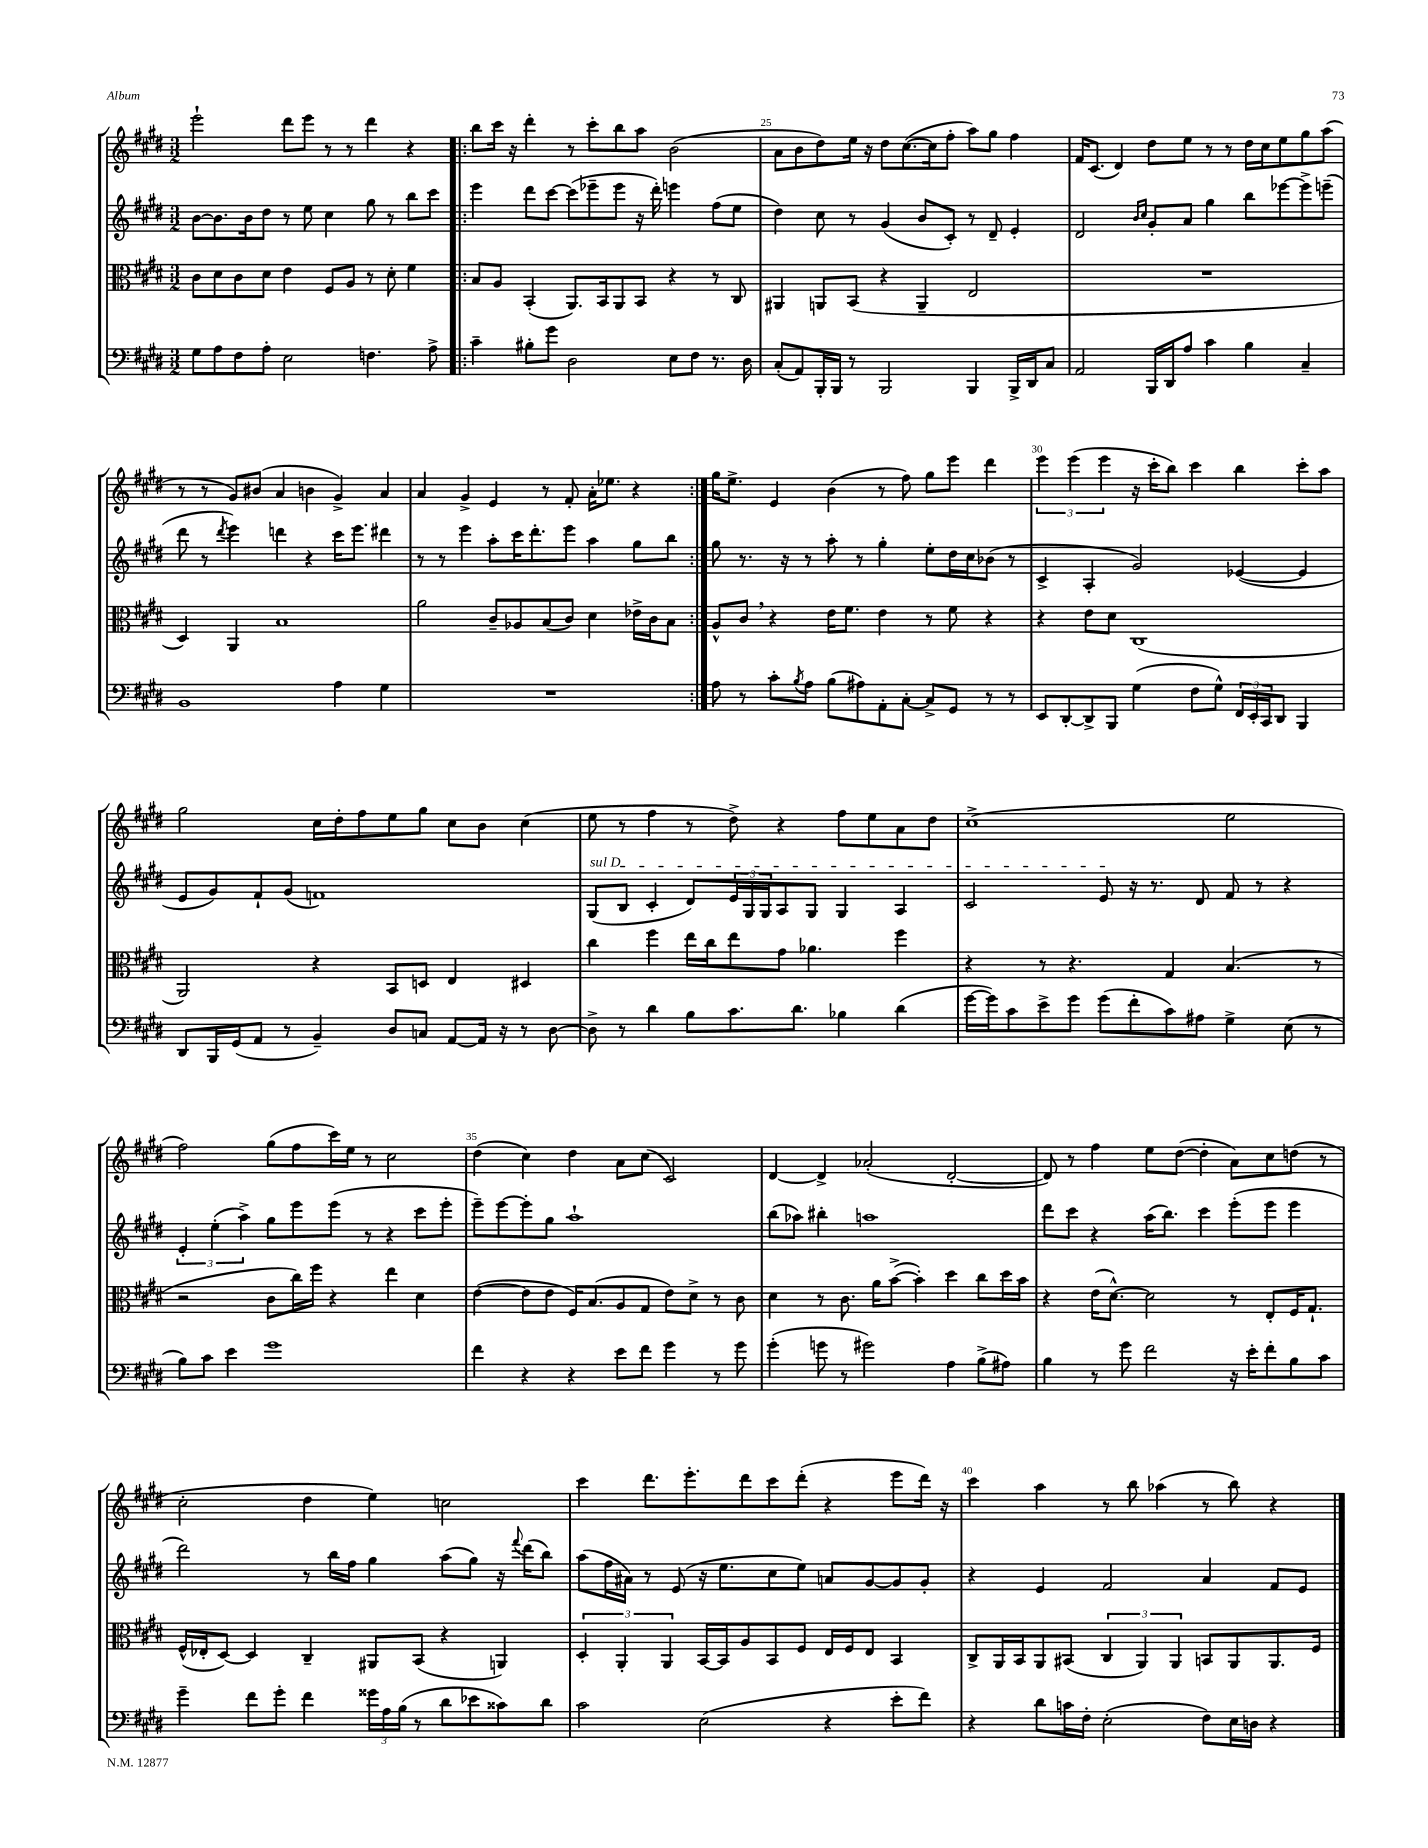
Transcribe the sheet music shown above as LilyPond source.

<<
\new StaffGroup <<
\new Staff = "s0" {
    \clef treble \key e \major \numericTimeSignature \time 3/2
    e'''2-! dis'''8 e'''8 r8 r8 dis'''4 r4 |
    \repeat volta 2 { b''8 cis'''16 r16 dis'''4-. r8 cis'''8-. b''8 a''8 b'2( |
    a'8 b'8 dis''8) e''16 r16 dis''8 cis''8.~( cis''16 fis''8-. a''8) gis''8 fis''4 |
    fis'16 cis'8.( dis'4) dis''8 e''8 r8 r8 dis''16 cis''16 e''8 gis''8 a''8( |
    r8 r8 gis'8) bis'8( a'4 b'4 gis'4->) a'4 |
    a'4 gis'4-> e'4 r8 fis'8-. a'16-. ees''8. r4 | }
    gis''16 e''8.-> e'4 b'4( r8 fis''8) gis''8 e'''8 dis'''4 |
    \tuplet 3/2 { e'''4 e'''4( e'''4 } r16 cis'''16-. b''8) cis'''4 b''4 cis'''8-. a''8 |
    gis''2 cis''16 dis''16-. fis''8 e''8 gis''8 cis''8 b'8 cis''4( |
    e''8 r8 fis''4 r8 dis''8->) r4 fis''8 e''8 a'8 dis''8 |
    cis''1->( e''2 |
    fis''2) gis''8( fis''8 cis'''16) e''16 r8 cis''2 |
    dis''4( cis''4) dis''4 a'8 cis''8( cis'2) |
    dis'4~ dis'4-> aes'2-.( dis'2~-. |
    dis'8) r8 fis''4 e''8 dis''8~( dis''4-. a'8) cis''8 d''8( r8 |
    cis''2-. dis''4 e''4) c''2 |
    cis'''4 dis'''8. e'''8.-. dis'''8 cis'''8 dis'''8-.( r4 e'''8 dis'''16) r16 |
    cis'''4 a''4 r8 b''8 aes''4( r8 b''8) r4 \bar "|." |
}
\new Staff = "s1" {
    \clef treble \key e \major \numericTimeSignature \time 3/2
    b'8~ b'8. b'16 dis''8 r8 e''8 cis''4 gis''8 r8 b''8 cis'''8 |
    \repeat volta 2 { e'''4 dis'''8 cis'''8~ cis'''8( ees'''8-- ees'''8 r16 dis'''16-.) e'''4 fis''8( e''8 |
    dis''4) cis''8 r8 gis'4( b'8 cis'8-.) r8 dis'8-- e'4-. |
    dis'2 \grace { b'16 cis''16 } gis'8-. a'8 gis''4 b''8 ees'''8~ ees'''8-> e'''8--( |
    dis'''8 r8 \acciaccatura { dis'''8 } e'''4) d'''4 r4 cis'''16 e'''8. dis'''4 |
    r8 r8 e'''4 a''8-. cis'''16 dis'''8.-. e'''8 a''4 gis''8 b''8 | }
    gis''8 r8. r16 r8 a''8-. r8 gis''4-. e''8-. dis''16 cis''16 bes'8( r8 |
    cis'4-> a4-. gis'2) ees'4~( ees'4 |
    e'8 gis'8) fis'8-! gis'8( f'1) |
    \once \override TextSpanner.bound-details.left.text = \markup { \italic "sul D" } gis8\startTextSpan( b8 cis'4-. dis'8) \tuplet 3/2 { e'16 gis16 gis16 } a8 gis8 gis4 a4 |
    cis'2 e'8\stopTextSpan r16 r8. dis'8 fis'8 r8 r4 |
    \tuplet 3/2 { e'4-. e''4-.( a''4->) } gis''8 e'''8 e'''8( r8 r4 cis'''8 e'''8-. |
    e'''8--) e'''8~ e'''8-. gis''8 a''1-! |
    b''8( aes''8) bis''4-. a''1 |
    dis'''8 cis'''8 r4 a''16( b''8.) cis'''4 e'''8-.( e'''8 e'''4 |
    dis'''2) r8 b''16 fis''16 gis''4 a''8( gis''8) r16 \appoggiatura { fis'''8 } dis'''16( b''8) |
    a''8( fis''16 ais'16) r8 e'8( r16 e''8. cis''8 e''8) a'8 gis'8~ gis'8 gis'8-. |
    r4 e'4 fis'2 a'4 fis'8 e'8 \bar "|." |
}
\new Staff = "s2" {
    \clef alto \key e \major \numericTimeSignature \time 3/2
    cis'8 dis'8 cis'8 dis'8 e'4 fis8 a8 r8 dis'8-. fis'4 |
    \repeat volta 2 { b8 a8 b,4-.( a,8.) b,16 a,8 b,8 r4 r8 cis8 |
    ais,4 a,8 b,8( r4 a,4-- e2 |
    R1. |
    dis4) a,4 b1 |
    a'2 cis'8-- aes8 b8( cis'8) dis'4 ees'16-> cis'16 b8 | }
    a8-^ cis'8 \breathe r4 e'16 fis'8. e'4 r8 fis'8 r4 |
    r4 e'8 dis'8 cis1( |
    a,2) r4 b,8 d8 e4 dis4 |
    cis''4 fis''4 e''16 cis''16 e''8 gis'8 aes'4. fis''4 |
    r4 r8 r4. gis4 b4.( r8 |
    r2 cis'8 cis''16) fis''16 r4 e''4 dis'4 |
    e'4~( e'8 e'8 fis16) b8.( a8 gis8 e'8) dis'8-> r8 cis'8 |
    dis'4 r8 cis'8. a'16 b'8~->( b'4-.) dis''4 cis''8 dis''16 b'16 |
    r4 e'16( dis'8.~-^) dis'2 r8 e8-. fis16 gis8.-! |
    fis16-^( ees16-. dis8~) dis4 cis4-- ais,8 b,8( r4 a,4) |
    \tuplet 3/2 { dis4-. a,4-. a,4 } b,16~ b,16 a8 b,8 fis8 e16 fis16 e8 b,4 |
    cis8-> a,16 b,16 a,8 bis,8( \tuplet 3/2 { cis4 a,4) a,4 } b,8 a,8 a,8. fis16 \bar "|." |
}
\new Staff = "s3" {
    \clef bass \key e \major \numericTimeSignature \time 3/2
    gis8 a8 fis8 a8-. e2 f4. a8-> |
    \repeat volta 2 { cis'4-- bis8-. gis'8 dis2 e8 fis8 r8. dis16 |
    cis8-.( a,8) b,,16-. b,,16 r8 b,,2 b,,4 b,,16-> dis,16 cis8 |
    a,2 b,,16 dis,16 a8 cis'4 b4 cis4-- |
    b,1 a4 gis4 |
    R1. | }
    a8 r8 cis'8-. \acciaccatura { b8 } a8 b8( ais8) a,8-. cis8~-. cis8-> gis,8 r8 r8 |
    e,8 dis,8~-. dis,8-> b,,8 gis4( fis8 gis8-^) \tuplet 3/2 { fis,16 e,16-. cis,16 } dis,8 b,,4 |
    dis,8 b,,16 gis,16( a,8 r8 b,4--) dis8 c8 a,8~ a,16 r16 r8 dis8~ |
    dis8-> r8 dis'4 b8 cis'8. dis'8. bes4 dis'4( |
    gis'16~ gis'16) cis'8 e'8-> gis'8 gis'8( fis'8-. cis'8) ais8 gis4-> e8( r8 |
    b8) cis'8 e'4 gis'1 |
    fis'4 r4 r4 e'8 fis'8 gis'4 r8 gis'8 |
    gis'4-.( g'8 r8 gis'2) a4 b8->( ais8) |
    b4 r8 gis'8 fis'2 r16 e'16-. fis'8-. b8 cis'8 |
    gis'4-- fis'8 gis'8-. fis'4 \tuplet 3/2 { gisis'16 a16 b16( } r8 dis'8 ees'8 cisis'8) dis'8 |
    cis'2 e2( r4 e'8-. fis'8) |
    r4 dis'8 c'16 fis16-. e2-.( fis8) e16 d16 r4 \bar "|." |
}
>>
>>
\layout { \context { \Score currentBarNumber = #23 \override BarNumber.break-visibility = ##(#f #t #t) barNumberVisibility = #(every-nth-bar-number-visible 5) } }
